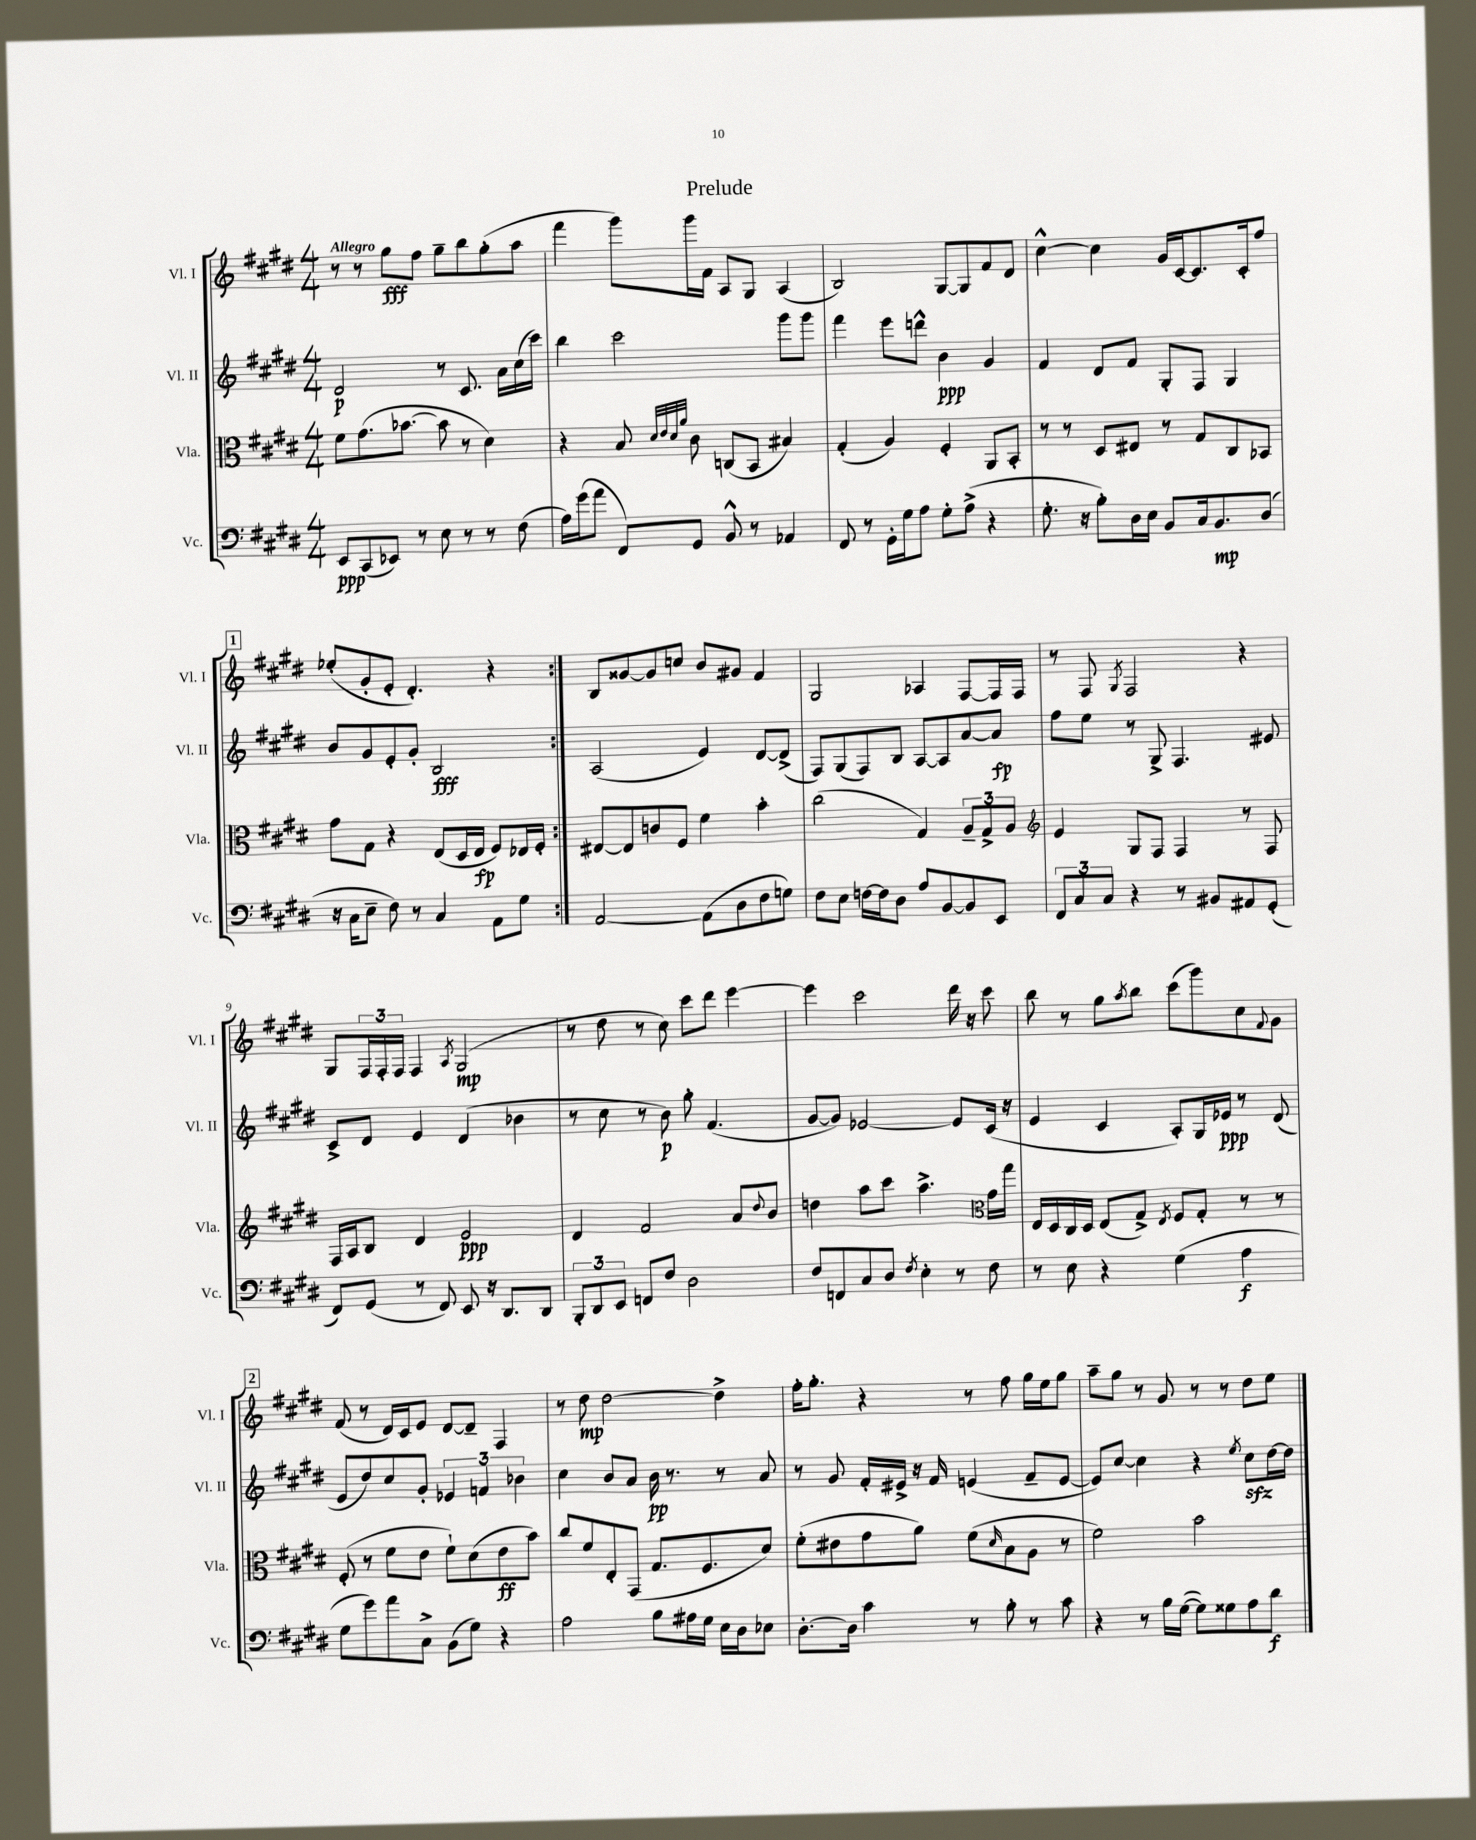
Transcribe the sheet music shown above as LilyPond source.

\header { title = "Prelude" }
<<
\new StaffGroup <<
\new Staff = "s0" \with { instrumentName = "Vl. I" shortInstrumentName = "Vl. I" } {
    \clef treble \key e \major \numericTimeSignature \time 4/4 \tempo "Allegro"
    \repeat volta 2 { r8 r8 gis''8\fff fis''8 gis''8-- b''8 gis''8-.( a''8 |
    fis'''4 gis'''8) gis'''16 fis'16 a8 gis8 a4( |
    b2) gis8~ gis8 fis'8 dis'8 |
    cis''4~-^ cis''4 gis'16 cis'16~ cis'8. cis'16-. fis''8 |
    \mark \markup { \box "1" } ees''8-.( gis'8-. e'8-. dis'4.-.) r4 | }
    b8 gisis'8~ gisis'8 c''8 b'8 gis'8 fis'4 |
    gis2 aes4 fis8~ fis16 fis16 |
    r8 fis8 \acciaccatura { gis8 } fis2 r4 |
    gis8 \tuplet 3/2 { fis16 fis16-. fis16 } fis4 \acciaccatura { a8 } gis2\mp( |
    r8 dis''8 r8 cis''8) cis'''8 dis'''8 e'''4~ |
    e'''4 cis'''2 dis'''16 r16 cis'''8 |
    b''8 r8 gis''8 \acciaccatura { a''8 } b''8 cis'''8( gis'''8) cis''8 \appoggiatura { fis'8 } gis'8 |
    \mark \markup { \box "2" } fis'8( r8 dis'16) cis'16 e'8 dis'8~ dis'8-- fis4 |
    r8 dis''8\mp dis''2~ dis''4-> |
    fis''16-. gis''8.-. r4 r8 fis''8 gis''16 e''16 gis''8 |
    a''8-- gis''8 r8 gis'8 r8 r8 dis''8 e''8 \bar "|." |
}
\new Staff = "s1" \with { instrumentName = "Vl. II" shortInstrumentName = "Vl. II" } {
    \clef treble \key e \major \numericTimeSignature \time 4/4
    \repeat volta 2 { dis'2\p r8 cis'8. a'16 cis''16( cis'''16) |
    b''4 cis'''2 gis'''8 gis'''8 |
    fis'''4 e'''8 d'''8-^ b'4\ppp gis'4 |
    fis'4 dis'8 fis'8 gis8-. fis8 gis4 |
    \mark \markup { \box "1" } b'8 gis'8 e'8-. gis'8-. b2\fff | }
    a2( e'4) dis'8~ dis'8->( |
    fis8) gis8( fis8) b8 a8~ a8 a'8~ a'8\fp |
    fis''8 e''8 r8 gis8-> fis4. eis'8 |
    cis'8-> dis'8 e'4 dis'4( bes'4 |
    r8 cis''8 r8 b'8\p) gis''8-. fis'4.( |
    gis'8~ gis'8) ees'2~ ees'8 cis'16( r16 |
    e'4 cis'4 a8-.) gis16 ees'16\ppp r8 dis'8( |
    \mark \markup { \box "2" } e'8 dis''8) cis''8 gis'8-. \tuplet 3/2 { ees'4 f'4 bes'4 } |
    cis''4 b'8 a'8 b'16\pp r8. r8 a'8 |
    r8 gis'8 fis'16-. eis'16-> r16 fis'16 e'4( fis'8-- e'8~ |
    e'8) cis''8~ cis''4 r4 \acciaccatura { e''8 } cis''8\sfz dis''16~ dis''16 \bar "|." |
}
\new Staff = "s2" \with { instrumentName = "Vla." shortInstrumentName = "Vla." } {
    \clef alto \key e \major \numericTimeSignature \time 4/4
    \repeat volta 2 { fis'8 gis'8.( bes'8.~ bes'8 r8 dis'4) |
    r4 b8 \grace { dis'32 e'32 dis'32 a'32 } cis'8 c8( b,8 bis4) |
    gis4-.( a4) fis4-. a,8 b,8-. |
    r8 r8 dis8 eis8 r8 gis8 cis8 bes,8 |
    \mark \markup { \box "1" } gis'8 gis8 r4 e8( dis16 e16\fp fis8) ees16 fis16-. | }
    eis8~ eis8 c'8 fis8 fis'4 b'4-. |
    cis''2( gis4) \tuplet 3/2 { a8-- gis8-> a8 } |
    \clef treble e'4 gis8 fis8 fis4 r8 fis8 |
    fis16 a16 b8 dis'4 e'2\ppp |
    dis'4 fis'2 a'8 \appoggiatura { dis''8 } b'8 |
    d''4 a''8 cis'''8 a''4.-> \clef alto gis'16 gis''16 |
    e16 dis16 cis16 dis16 e8( gis8->) \acciaccatura { e8 } fis8 gis8-. r8 r8 |
    \mark \markup { \box "2" } fis8-.( r8 fis'8 e'8 fis'8-!) dis'8( e'8\ff b'8) |
    cis''8 fis'8 e8-. gis,8( gis8. fis8. dis'8) |
    fis'8-.( eis'8 gis'8 a'8) fis'8( \grace { dis'16 } b8 a8 r8 |
    fis'2) b'2 \bar "|." |
}
\new Staff = "s3" \with { instrumentName = "Vc." shortInstrumentName = "Vc." } {
    \clef bass \key e \major \numericTimeSignature \time 4/4
    \repeat volta 2 { e,8\ppp cis,8( ees,8) r8 e8 r8 r8 fis8( |
    a16) gis'16( a'8 fis,8) gis,8 b,8-^ r8 aes,4 |
    fis,8 r8 gis,16-. gis16 a8 gis8-. a8->( r4 |
    gis8.-. r16 b8-.) dis16 e16 b,8 cis16 b,8.\mp dis8( |
    \mark \markup { \box "1" } r16 cis16 e8-- fis8) r8 cis4 a,8 gis8 | }
    a,2~ a,8( dis8 fis8 g8) |
    fis8 e8 f16~ f16 dis8 a8 b,8~ b,8 e,8 |
    \tuplet 3/2 { fis,8 cis8 cis8 } r4 r8 bis,8 ais,8 gis,8-.( |
    fis,8) gis,8( r8 fis,8) e,8 r16 dis,8. dis,8 |
    \tuplet 3/2 { b,,8-. dis,8 e,8 } f,8 fis8 dis2 |
    fis8 f,8 cis8 dis8 \acciaccatura { fis8 } e4-. r8 fis8 |
    r8 e8 r4 gis4( a4\f |
    \mark \markup { \box "2" } gis8 gis'8) a'8 cis8-> b,8( gis8) r4 |
    a2 b8 ais16 gis16 e16 dis16 ees8 |
    dis8.~-. dis16 cis'4 r8 b8-. r8 cis'8 |
    r4 r8 b16 gis16~( gis8) gisis8 a8 dis'8\f \bar "|." |
}
>>
>>
